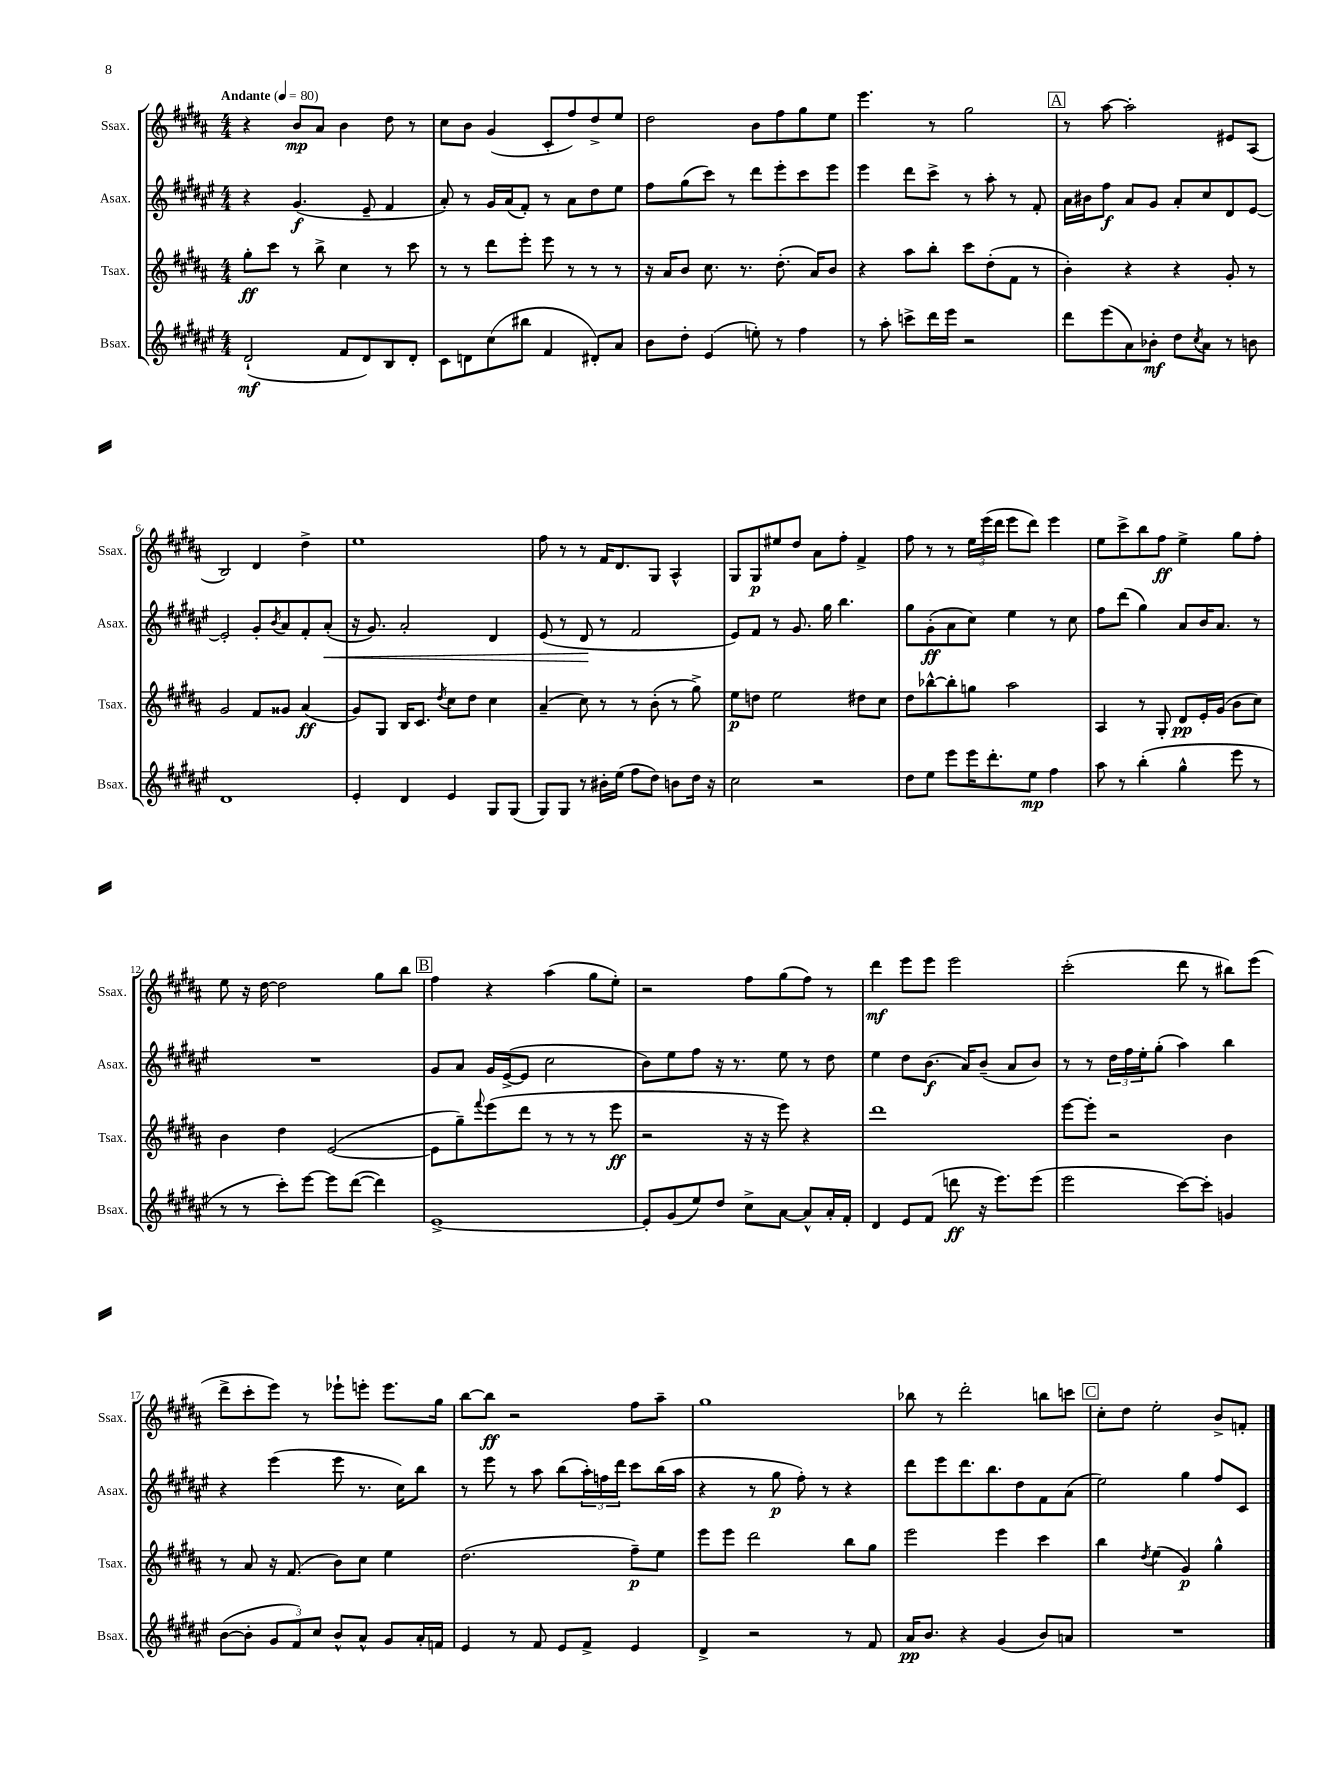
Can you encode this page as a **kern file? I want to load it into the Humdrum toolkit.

**kern	**kern	**kern	**kern
*staff4	*staff3	*staff2	*staff1
*clefG2	*clefG2	*clefG2	*clefG2
*k[f#c#g#d#a#e#]	*k[f#c#g#d#a#]	*k[f#c#g#d#a#e#]	*k[f#c#g#d#a#]
*M4/4	*M4/4	*M4/4	*M4/4
*MM80	*MM80	*MM80	*MM80
(2d#`	8gg#'	4r	4r
.	8ccc#	.	.
.	8r	(4.g#	8b
.	8bb^	.	8a#
8f#	4cc#	.	4b
8d#)	.	8e#~	.
8B	8r	4f#	8dd#
8d#'	8ccc#	.	8r
=	=	=	=
8c#	8r	8a#')	8cc#
8d	8r	8r	8b
(8cc#	8ddd#	16g#	(4g#
.	.	(16a#	.
8bb#	8eee'	8f#')	.
4f#	8eee	8r	8c#'
.	8r	8a#	8ff#)
8d#')	8r	8dd#	8dd#^
8a#	8r	8ee#	8ee
=	=	=	=
8b	16r	8ff#	2dd#
.	16a#	.	.
8dd#'	8b	(8gg#	.
(4e#	8.cc#	8ccc#)	.
.	.	8r	.
.	8.r	.	.
8ee')	.	8ddd#	8b
8r	(8.dd#'	8eee#'	8ff#
4ff#	.	8ccc#	8gg#
.	16a#)	.	.
.	8b	8eee#	8ee
=	=	=	=
8r	4r	4eee#	4.eee
8aa#'	.	.	.
8ccc^	8aa#	8ddd#	.
16ddd#	8bb'	8ccc#^	8r
16eee#	.	.	.
2r	8ccc#	8r	2gg#
.	(8dd#'	8aa#'	.
.	8f#	8r	.
.	8r	8f#'	.
=	=	=	=
8ddd#	4b')	16a#	8r
.	.	16b#	.
(8eee#	.	8ff#	[8aa#
8a#)	4r	8a#	2aa#']
8b-'	.	8g#	.
8dd#	4r	8a#'	.
8qcc#	.	.	.
8a#	.	8cc#	.
8r	8g#'	8d#	8e#
8b	8r	[8e#	(8A#
=	=	=	=
1d#	2g#	2e#']	2B)
.	8f#	8g#'	4d#
.	.	8qb	.
.	8g##	8a#	.
.	(4a#	8f#'	4dd#^
.	.	(8a#'	.
=	=	=	=
4e#'	8g#)	16r	1ee
.	.	8.g#)	.
.	8G#	.	.
4d#	16B	2a#'	.
.	8.c#	.	.
.	8qdd#	.	.
4e#	8cc#	.	.
.	8dd#	.	.
8G#	4cc#	4d#	.
(8G#	.	.	.
=	=	=	=
8G#)	(4a#~	(8e#	8ff#
8G#	.	8r	8r
8r	8cc#)	8d#	8r
16b#'	8r	8r	16f#
(16ee#	.	.	8.d#
8ff#	8r	2f#	.
8dd#)	(8b'	.	8G#
8b	8r	.	4A#^^
16dd#	8gg#^)	.	.
16r	.	.	.
=	=	=	=
2cc#	8ee	8e#)	8G#
.	8dd	8f#	8G#
.	2ee	8r	8ee#
.	.	8.g#	8dd#
2r	.	.	8a#
.	.	16gg#	.
.	.	4.bb	8ff#'
.	8dd#	.	4f#^
.	8cc#	.	.
=	=	=	=
8dd#	8dd#	8gg#	8ff#
8ee#	[8bb-^^	(8g#'	8r
8eee#	8bb-']	8a#	8r
16eee#	8gg	8cc#)	24ee
.	.	.	(24eee
8.ddd#'	.	.	.
.	.	.	24ddd#
.	2aa#	4ee#	8eee
8ee#	.	.	8ddd#)
4ff#	.	8r	4eee
.	.	8cc#	.
=	=	=	=
8aa#	4A#	8ff#	8ee
8r	.	(8ddd#	8ccc#^
(4bb'	8r	4gg#)	8bb
.	8G#'	.	8ff#
4gg#^^	8d#	8a#	4ee^
.	16e'	16b	.
.	(16g#	8.a#	.
8eee#	8b	.	8gg#
8r	8cc#)	8r	8ff#'
=	=	=	=
8r	4b	1r	8ee
8r	.	.	16r
.	.	.	[16dd#
8ccc#')	4dd#	.	2dd#]
[8eee#	.	.	.
8eee#]	([2e	.	.
([8ddd#	.	.	.
4ddd#])	.	.	8gg#
.	.	.	8bb
=	=	=	=
[1e#^	8e]	8g#	4ff#
.	8gg#~)	8a#	.
.	8qqfff#	.	.
.	(8eee	16g#	4r
.	.	([16e#^	.
.	8ddd#	8e#]	.
.	8r	2cc#	(4aa#
.	8r	.	.
.	8r	.	8gg#
.	8eee	.	8ee')
=	=	=	=
8e#']	2r	8b)	2r
(8g#	.	8ee#	.
8ee#)	.	8ff#	.
8dd#	.	16r	.
.	.	8.r	.
8cc#^	16r	.	8ff#
.	16r	.	.
[8a#	8eee)	8ee#	(8gg#
8a#^^]	4r	8r	8ff#)
16a#'	.	8dd#	8r
16f#'	.	.	.
=	=	=	=
4d#	1ddd#	4ee#	4ddd#
8e#	.	8dd#	8eee
(8f#	.	(8.b	8eee
8ddd	.	.	2eee
.	.	16a#)	.
16r	.	(8b~	.
8.eee#)	.	.	.
.	.	8a#	.
(8eee#	.	8b)	.
=	=	=	=
2eee#	[8eee	8r	(2ccc#'
.	8eee']	8r	.
.	2r	24dd#	.
.	.	24ff#	.
.	.	24ee#'	.
.	.	(8gg#'	.
[8ccc#)	.	4aa#)	8ddd#
8ccc#']	.	.	8r
4g	4b	4bb	8bb#)
.	.	.	(8eee
=	=	=	=
([8b	8r	4r	8ddd#^
8b']	8a#	.	8ccc#'
12g#	16r	(4eee#	8eee)
.	(8.f#	.	.
12f#)	.	.	.
.	.	.	8r
12cc#	.	.	.
8b^^	8b)	8eee#	8eee-`
8a#^^	8cc#	8.r	8eee'
8g#	4ee	.	8.eee
.	.	16cc#)	.
16a#'	.	8bb	.
16f	.	.	16gg#
=	=	=	=
4e#	(2.dd#	8r	[8bb
.	.	8eee#	8bb]
8r	.	8r	2r
8f#	.	8aa#	.
8e#	.	(8bb	.
8f#^	.	24aa#')	.
.	.	24ff	.
.	.	24ddd#	.
4e#	8ff#~)	8ccc#	8ff#
.	8ee	(16bb	8aa#~
.	.	16aa#	.
=	=	=	=
4d#^	8eee	4r	1gg#
.	8eee	.	.
2r	2ddd#	8r	.
.	.	8gg#	.
.	.	8ff#')	.
.	.	8r	.
8r	8bb	4r	.
8f#	8gg#	.	.
=	=	=	=
16a#	2eee	8ddd#	8bb-
8.b	.	.	.
.	.	8eee#	8r
4r	.	8.ddd#	2ddd#'
.	.	8.bb	.
(4g#	4eee	.	.
.	.	8dd#	.
8b)	4ccc#	8f#	8bb
8a	.	(8a#	8ccc
=	=	=	=
1r	4bb	2ee#)	8cc#'
.	.	.	8dd#
.	8qdd#	.	.
.	(4ee	.	2ee'
.	4g#)	4gg#	.
.	4gg#^^	8ff#	8b^
.	.	8c#	8f'
==	==	==	==
*-	*-	*-	*-
